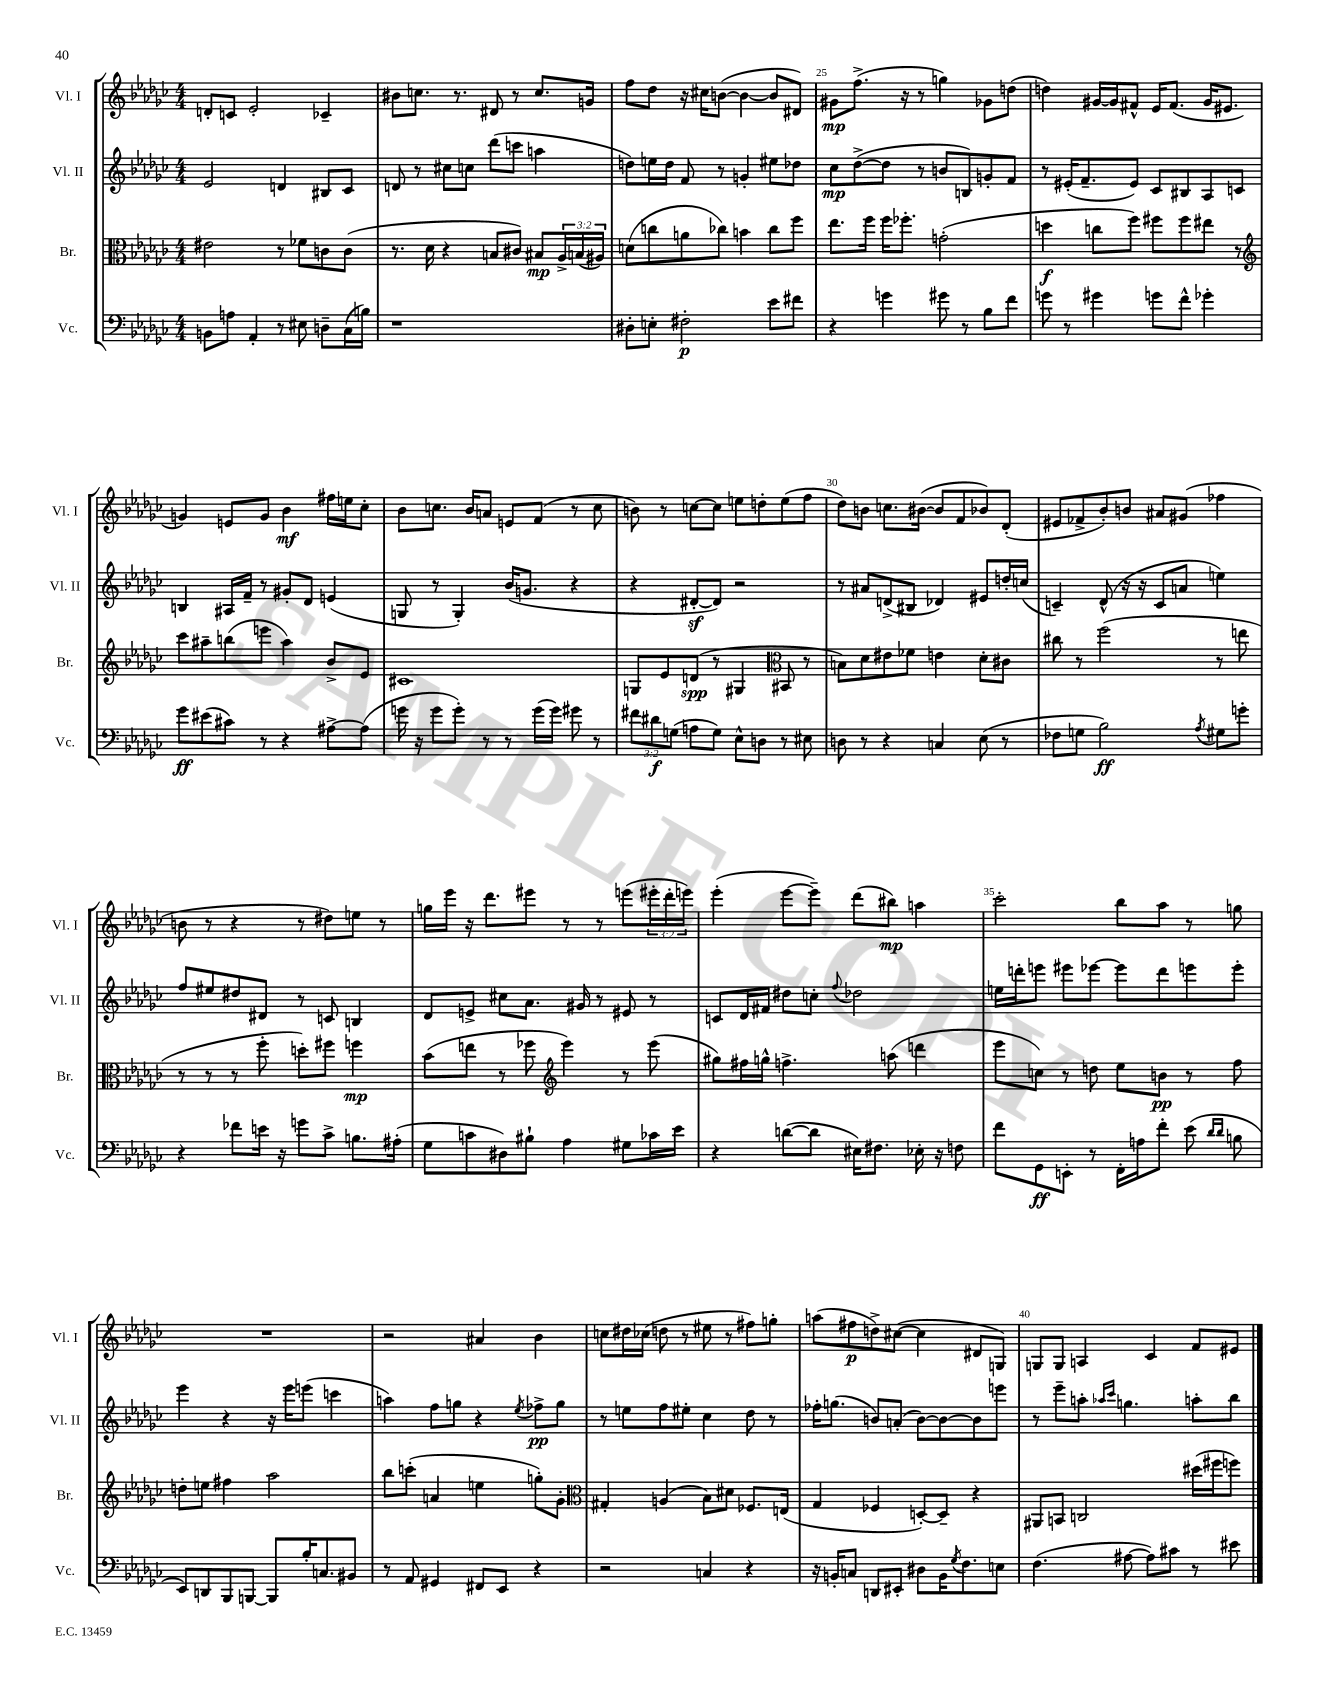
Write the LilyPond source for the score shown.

<<
\new StaffGroup <<
\new Staff = "s0" \with { instrumentName = "Vl. I" shortInstrumentName = "Vl. I" } {
    \clef treble \key ges \major \numericTimeSignature \time 4/4 \override Staff.TupletNumber.text = #tuplet-number::calc-fraction-text
    d'8-. c'8 ees'2-. ces'4-- |
    bis'8 c''8. r8. dis'8 r8 c''8. g'16 |
    f''8 des''8 r16 cis''16 b'8~( b'4~ b'8 dis'8) |
    gis'8\mp f''8.->( r16 r8 g''4) ges'8 d''8( |
    d''4) gis'16~ gis'16 fis'8-^ ees'16 fis'8.( gis'16 eis'8. |
    g'4) e'8 g'8 bes'4\mf fis''16 e''16 ces''8-. |
    bes'8 c''8. bes'16 a'8 e'8 f'8( r8 c''8 |
    b'8) r8 c''8~ c''8 e''8 d''8-. e''8( f''8 |
    des''8) b'8 c''8. bis'16~( bis'8 f'8 bes'8) des'8-.( |
    eis'8 fes'8-> bes'8-.) b'8 ais'8 gis'8( fes''4 |
    b'8 r8 r4 r8 dis''8) e''8 r8 |
    g''16 ees'''16 r16 des'''8. eis'''8 r8 r8 e'''8( \tuplet 3/2 { eis'''16-. des'''16-. e'''16) } |
    ees'''4-.( ees'''8~ ees'''8--) des'''8( bis''8\mp) a''4 |
    ces'''2-. bes''8 aes''8 r8 g''8 |
    R1 |
    r2 ais'4 bes'4 |
    c''8 dis''16 ces''16( d''8 r8 eis''8 r8 fis''8) g''8-. |
    a''8( fis''8\p d''8->) cis''8~( cis''4 dis'8 g8) |
    g8 g8 a4 ces'4 f'8 eis'8 \bar "|." |
}
\new Staff = "s1" \with { instrumentName = "Vl. II" shortInstrumentName = "Vl. II" } {
    \clef treble \key ges \major \numericTimeSignature \time 4/4
    ees'2 d'4 bis8 ces'8 |
    d'8 r8 cis''8 c''8 des'''8( c'''8 a''4 |
    d''8) e''16 d''16 f'8 r8 g'4-. eis''8 des''8 |
    ces''8\mp des''8~->( des''8 r8 b'8 b8) g'8-. f'8 |
    r8 eis'16-.( f'8.-- eis'8) ces'8 bis8 aes8 c'8 |
    b4 ais16 f'16-- r8 gis'8-. des'8 e'4( |
    g8 r8 g4-.) bes'16( g'8. r4 |
    r4 dis'8~-.\sf dis'8) r2 |
    r8 ais'8 d'8->( bis8 des'4) eis'8 d''16-. c''16( |
    c'4--) des'8-^( r16 r16 c'8 a'8 e''4) |
    f''8 eis''8 dis''8 dis'8 r8 c'8 b4 |
    des'8 e'8-> cis''8 aes'8. gis'16 r8 eis'8 r8 |
    c'8 des'16 fis'16 dis''8 c''8-. \appoggiatura { f''8 } des''2 |
    e''16 d'''16-. e'''8 eis'''8 ees'''8~ ees'''8 d'''8 e'''8 e'''8-. |
    ees'''4 r4 r16 ees'''16 e'''8( c'''4 |
    a''4) f''8 g''8 r4 \acciaccatura { ees''8 } fes''8->\pp g''8 |
    r8 e''8 f''8 eis''8-. ces''4 des''8 r8 |
    fes''16-. g''8.( b'8) a'8-.( b'8~) b'8~ b'8 e'''8 |
    r8 ees'''8-- a''8-. \grace { aes''16 ces'''16 } g''4. a''8-. bes''8 \bar "|." |
}
\new Staff = "s2" \with { instrumentName = "Br." shortInstrumentName = "Br." } {
    \clef alto \key ges \major \numericTimeSignature \time 4/4 \override Staff.TupletNumber.text = #tuplet-number::calc-fraction-text
    eis'2 r8 fes'8 c'8 c'8( |
    r8. des'16 r4 b8 cis'8) bis8\mp \tuplet 3/2 { aes16-> b16( ais16) } |
    d'8( c''8 a'8 ces''8) b'4 ces''8 f''8 |
    ees''8. f''16 f''16 fes''8.-. g'2-.( |
    d''4\f c''8 f''8) fis''8 fis''8 eis''8 r8 |
    \clef treble ces'''8 ais''8-- b''8( e'''8 ais''4) bes'8-> ees'8 |
    cis'1 |
    g8 ees'8 d'8\spp( r8 gis4 \clef alto bis,8 r8 |
    b8) des'8 eis'8 fes'8 e'4 des'8-. cis'8 |
    cis''8 r8 f''2( r8 e''8 |
    r8 r8 r8 f''8-. d''8-.) fis''8 f''4\mp |
    bes'8( e''8 r8 fes''8 \clef treble ees'''4) r8 ees'''8( |
    gis''8) fis''16 g''16-^ f''4.-> a''8( d'''4 |
    ees'''8 c''8) r8 d''8 ees''8 b'8\pp r8 f''8 |
    d''8-. e''8 fis''4 aes''2 |
    bes''8 c'''8-.( a'4 e''4 g''8-.) ges'8-. |
    \clef alto gis4-. a4( bes8) dis'8 fes8. e16( |
    ges4 fes4 d8~-.) d8-- r4 |
    ais,8 b,8 c2 dis''16( fis''16 f''8) \bar "|." |
}
\new Staff = "s3" \with { instrumentName = "Vc." shortInstrumentName = "Vc." } {
    \clef bass \key ges \major \numericTimeSignature \time 4/4 \override Staff.TupletNumber.text = #tuplet-number::calc-fraction-text
    b,8 a8 aes,4-. r8 eis8 d8-- ces16( b16) |
    r1 |
    dis8-. e8-. fis2-.\p ees'8 fis'8 |
    r4 g'4 gis'8 r8 bes8 f'8 |
    g'8 r8 gis'4 g'8 f'8-^ ges'4-. |
    ges'8\ff eis'8( cis'8) r8 r4 ais8~-> ais8( |
    g'16 r16 g'8 g'8-.) r8 r8 g'16( g'16) gis'8 r8 |
    \tuplet 3/2 { fis'8 dis'8\f g8( } a8 g8) ees8-^ d8 r8 eis8 |
    d8 r8 r4 c4 ees8( r8 |
    fes8 g8 bes2\ff) \acciaccatura { aes8 } gis8 g'8-. |
    r4 fes'8 e'16 r16 g'8 ces'8-> b8. ais16-.( |
    ges8 c'8 dis8) bis8-! aes4 gis8 ces'16 ees'16 |
    r4 d'8~( d'8 eis16) fis8. ees16-. r16 f8 |
    f'8 ges,8\ff e,8-. r8 f,16-. a16 f'8-. ees'8( \grace { des'16 des'16 } b8 |
    ees,8) d,8 bes,,8 b,,8~ b,,8 bes16-. c8. bis,8 |
    r8 aes,8 gis,4 fis,8 ees,8 r4 |
    r2 c4 r4 |
    r16 b,16-. c8 d,8 eis,8-. dis8 b,16 \acciaccatura { ges8 } f8. e8 |
    f4.( ais8~ ais8) cis'8 r8 eis'8 \bar "|." |
}
>>
>>
\layout { \context { \Score currentBarNumber = #22 \override BarNumber.break-visibility = ##(#f #t #t) barNumberVisibility = #(every-nth-bar-number-visible 5) } }
